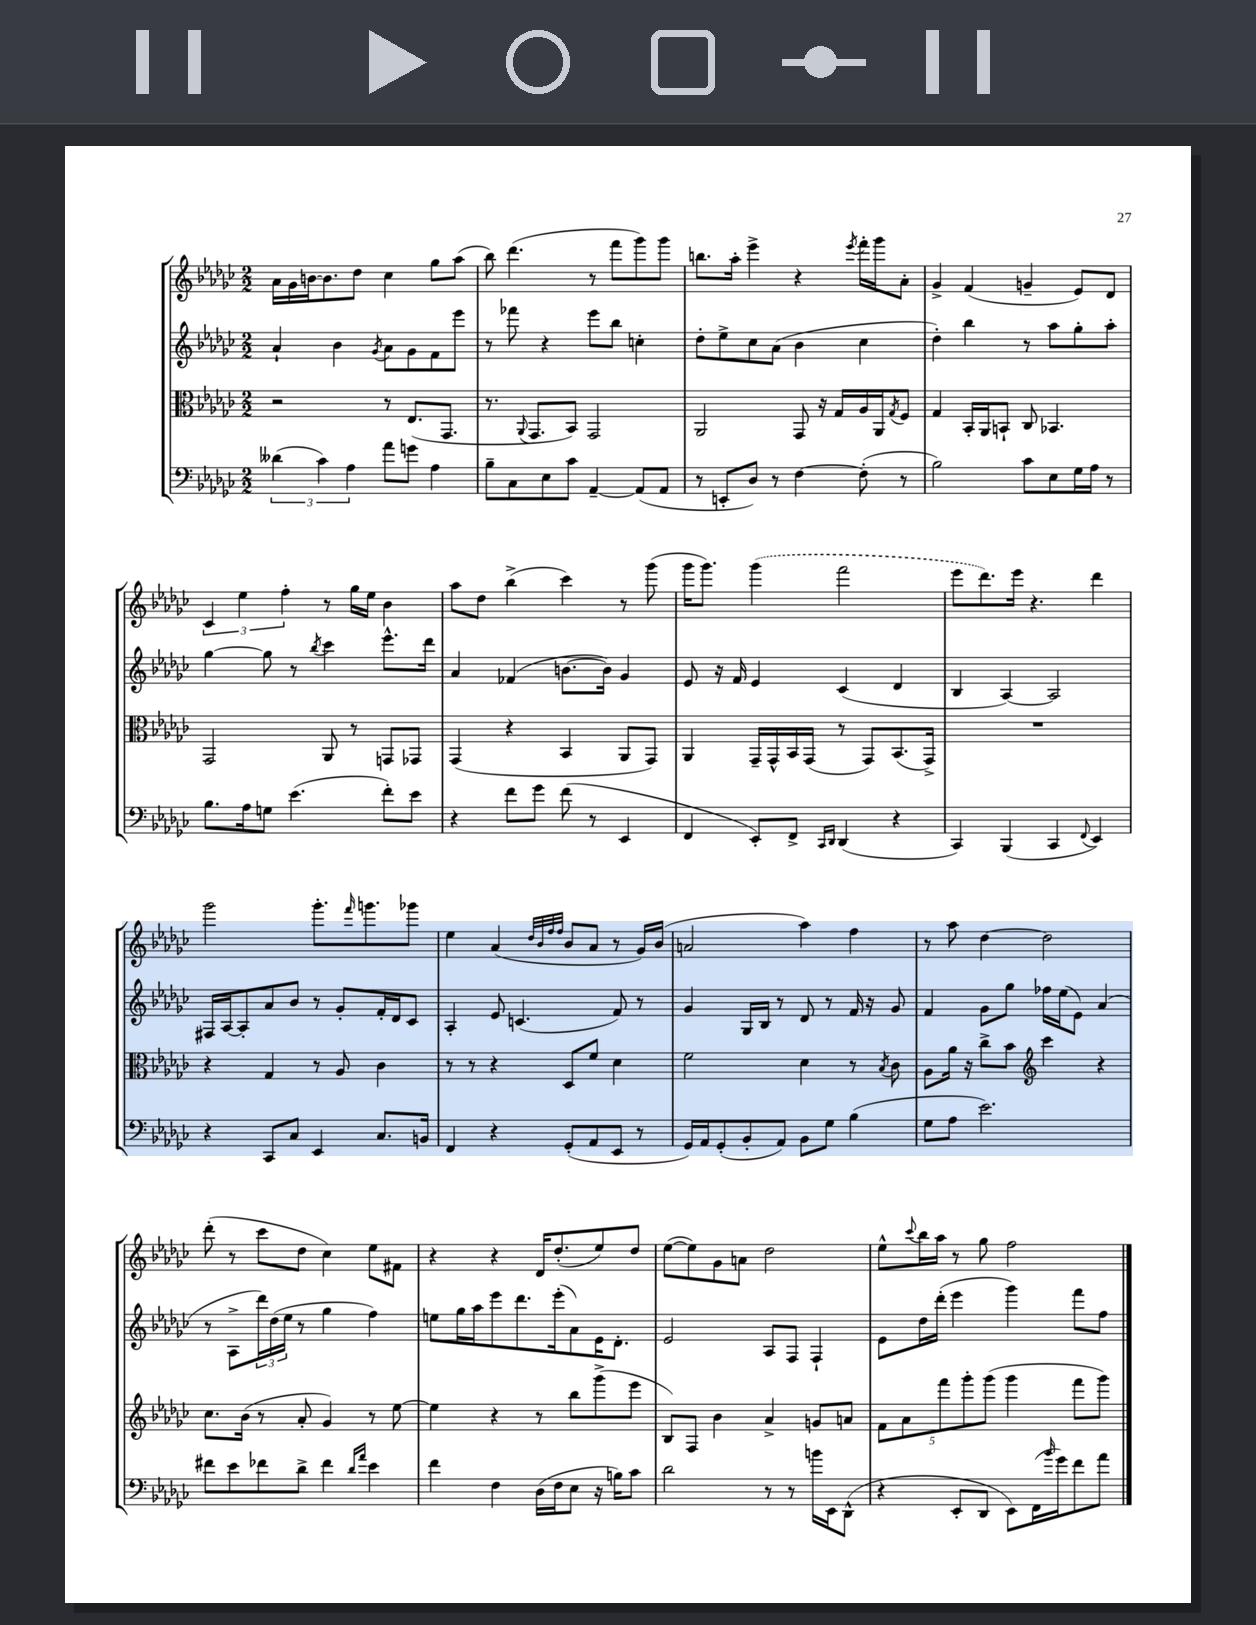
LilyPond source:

<<
\new StaffGroup <<
\new Staff = "s0" {
    \clef treble \key ges \major \numericTimeSignature \time 2/2
    aes'16 ges'16 b'16~ b'8. des''8 ces''4 ges''8 aes''8( |
    bes''8) des'''4.( r8 f'''8 ges'''8) ges'''8 |
    b''8. aes''16-. ees'''4-> r4 \acciaccatura { ees'''8 } f'''16-. ges'''16 aes'8-. |
    ges'4-> f'4( g'4-- ees'8) des'8 |
    \tuplet 3/2 { ces'4 ees''4 f''4-. } r8 ges''16 ees''16 bes'4 |
    aes''8 des''8 bes''4->( ces'''4) r8 ges'''8( |
    ges'''16 ges'''8.) \once \slurDashed ges'''4( f'''2 |
    ees'''8 des'''8.) ees'''16 r4. des'''4 |
    ges'''2 ges'''8.-. \grace { f'''16 } g'''8. ges'''8 |
    ees''4 aes'4( \grace { des''32 bes'32 f''32 f''32 } bes'8 aes'8 r8 ges'16) bes'16( |
    a'2 aes''4) f''4 |
    r8 aes''8 des''4~ des''2 |
    des'''8-.( r8 ces'''8 des''8 ces''4) ees''8 fis'8 |
    r4 r4 des'16 des''8.-.( ees''8) des''8 |
    ees''8~( ees''8) ges'8 a'8 des''2 |
    ees''8-^ \appoggiatura { ces'''8 } bes''16 aes''16 r8 ges''8 f''2 \bar "|." |
}
\new Staff = "s1" {
    \clef treble \key ges \major \numericTimeSignature \time 2/2
    aes'4-! bes'4 \acciaccatura { ges'8 } aes'8 ges'8 f'8 ees'''8 |
    r8 fes'''8 r4 ees'''8 bes''8 c''4-. |
    des''8-. ees''8-> ces''8 aes'8( bes'4 ces''4 |
    des''4-.) bes''4 r8 aes''8 ges''8-. aes''8-. |
    ges''4~ ges''8 r8 \acciaccatura { bes''8 } ces'''4 ees'''8.-^ des'''16 |
    aes'4 fes'4( b'8.~ b'16) ges'4 |
    ees'8 r16 f'16 ees'4 ces'4( des'4 |
    bes4 aes4~) aes2 |
    fis16 aes16~ aes8-. aes'8 bes'8 r8 ges'8-. f'16-. des'16 ces'8 |
    aes4-. ees'8 c'4.( f'8) r8 |
    ges'4 ges16 bes16 r8 des'8 r8 f'16 r16 ges'8 |
    f'4 ges'8 ges''8 fes''16 ees''16( ees'8) aes'4( |
    r8 aes8-> \tuplet 3/2 { des'''16) des''16( ees''16 } r8 ges''4 f''4) |
    e''8 ges''16 aes''16 ees'''8 des'''8. ees'''16-.( aes'8) ees'16 des'8.-. |
    ees'2 aes8 f8 f4-! |
    ees'8 des''16 des'''16-.( ees'''4 ges'''4) f'''8 f''8 \bar "|." |
}
\new Staff = "s2" {
    \clef alto \key ges \major \numericTimeSignature \time 2/2
    r2 r8 ees8.( ges,8. |
    r8. \appoggiatura { aes,8 } ges,8. bes,8) ges,2 |
    aes,2 ges,8 r16 ges16 aes16 aes,16 \acciaccatura { ges8 } f8 |
    ges4 bes,16-. aes,16 b,8-! ces8 bes,4. |
    ges,2 aes,8 r8 g,8 ges,8 |
    ges,4( r4 bes,4 aes,8 ges,8) |
    aes,4 ges,16-- ges,16-^ bes,16 ges,16( r8 ges,8) bes,8.( ges,16->) |
    R1 |
    r4 ges4 r8 aes8 ces'4 |
    r8 r8 r4 des8 f'8 des'4 |
    f'2 des'4 r8 \acciaccatura { bes8 } ces'8 |
    aes8 aes'16 r16 ces''8-> bes'8 \clef treble ces'''4 r4 |
    ces''8. bes'16( r8 aes'8-. ges'4) r8 ees''8~ |
    ees''4 r4 r8 bes''8 ges'''8->( ees'''8 |
    bes8) f8 bes'4 aes'4-> g'8 a'8 |
    \tuplet 5/4 { f'8 aes'8 f'''8 ges'''8-. ges'''8( } ges'''4 f'''8 ges'''8) \bar "|." |
}
\new Staff = "s3" {
    \clef bass \key ges \major \numericTimeSignature \time 2/2
    \tuplet 3/2 { deses'4( ces'4) aes4 } aes'8 g'8 aes4 |
    bes8-- ces8 ees8 ces'8 aes,4~-- aes,8( aes,8 |
    r8 e,8-. des8) r8 f4~ f8-.( r8 |
    bes2) ces'8 ees8 ges16 aes16 r8 |
    bes8. aes16 g8 ees'4.( f'8-.) ees'8 |
    r4 f'8 ges'8 f'8( r8 ees,4 |
    f,4 ees,8-.) f,8-> \grace { ces,16 des,16 } des,4( r4 |
    ces,4) bes,,4( ces,4 \appoggiatura { f,8 } ees,4) |
    r4 ces,8 ces8 ees,4 ces8. b,16 |
    f,4 r4 ges,8-.( aes,8 ees,8 r8 |
    ges,16) aes,16 ges,8-.( bes,8-. aes,8) bes,8 ges8 bes4( |
    ges8 aes8 ees'2.) |
    fis'8 ees'8 fes'8 des'8-> fes'4 \grace { des'16 aes'16 } ees'4 |
    f'4 f4 des16( f16 ees8 r16 b16) ces'8 |
    des'2 r8 r8 b'16 ees,16 des,8-^( |
    r4 ees,8-. des,8 ees,8) f,16( \grace { bes'16 } ges'16) f'8 aes'8 \bar "|." |
}
>>
>>
\layout { \context { \Score \remove "Bar_number_engraver" } }
